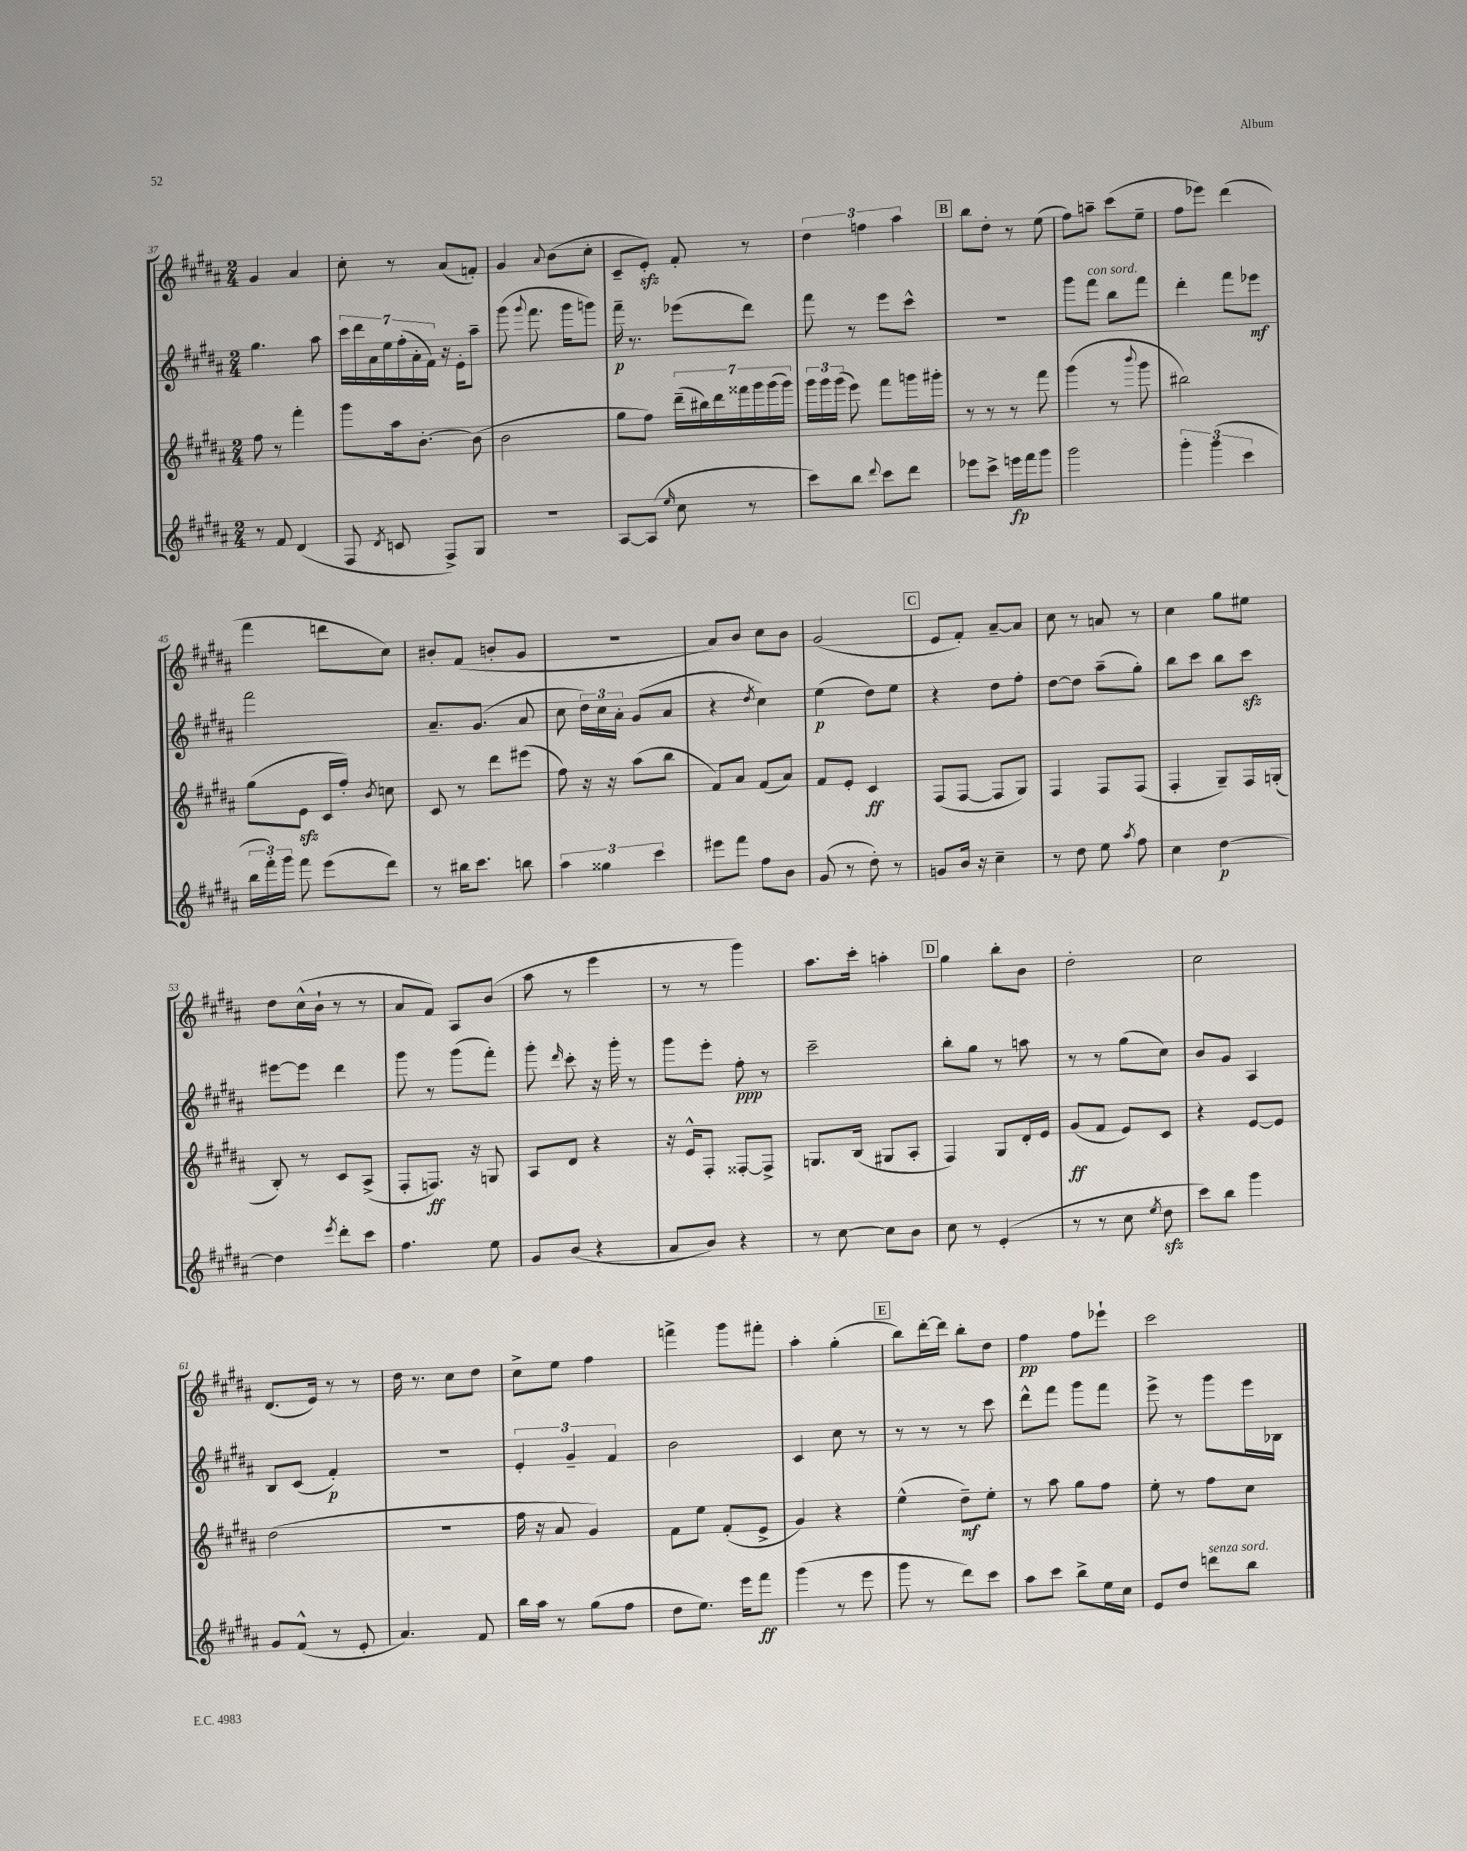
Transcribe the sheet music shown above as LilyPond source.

<<
\new StaffGroup <<
\new Staff = "s0" {
    \clef treble \key b \major \numericTimeSignature \time 2/4
    \autoBeamOff gis'4 ais'4 |
    cis''8-. r8 ais'8[( f'8]-.) |
    gis'4 \appoggiatura { ais'8 } b'8[( cis''8]-. |
    cis'8[-- e'8]-.\sfz) fis'8-. r8 |
    \tuplet 3/2 { dis''4 f''4 ais''4 } |
    \mark \markup { \box "B" } b''8[ dis''8]-. r8 e''8( |
    fis''8[) a''8]-- cis'''8[( e''8]-- |
    fis''8[ ees'''8]) dis'''4( |
    fis'''4 d'''8[ cis''8]) |
    bis'8[-. fis'8]( b'8[-. gis'8] |
    r2 |
    ais'8[) b'8] cis''8[ b'8] |
    gis'2( |
    \mark \markup { \box "C" } e'8[ fis'8]-.) ais'8[~-- ais'8] |
    cis''8 r8 a'8 r8 |
    cis''4 gis''8[ eis''8] |
    dis''8[ cis''16-^( b'16]-! r8 r8 |
    ais'8[ fis'8]) ais8[ b'8]( |
    ais''8 r8 e'''4 |
    r8 r8 gis'''4) |
    ais''8.[ cis'''16]-. a''4-. |
    \mark \markup { \box "D" } gis''4 b''8[-. b'8] |
    dis''2-. |
    cis''2 |
    dis'8.[( e'16]) r8 r8 |
    dis''16 r8. cis''8[ dis''8] |
    cis''8[-> e''8] fis''4 |
    f'''4-> gis'''8[ fis'''8]-. |
    ais''4-. gis''4-.( |
    \mark \markup { \box "E" } b''8[) dis'''16~-. dis'''16] b''8[-. dis''8] |
    fis''4\pp fis''8[ ees'''8]-! |
    cis'''2 \bar "|." |
}
\new Staff = "s1" {
    \clef treble \key b \major \numericTimeSignature \time 2/4
    \autoBeamOff gis''4. ais''8 |
    \tuplet 7/4 { cis'''16[ dis'''16 ais'16 e''16 fis''16-.( ais'16-. fis'16]) } r16 e'16[-. ais''8]-- |
    gis'''8( \appoggiatura { gis'''8 } fis'''8. gis'''16[ g'''8]) |
    fis'''16--\p r8. ees'''8[( dis'''8]) |
    fis'''8 r8 e'''8[ cis'''8]-^ |
    \mark \markup { \box "B" } R2 |
    gis'''8[ fis'''8]^\markup { \italic "con sord." } b''8[ fis'''8] |
    dis'''4-. fis'''8[ ees'''8]\mf |
    fis'''2 |
    ais'8.[-- gis'8.]( ais'8 |
    cis''8 \tuplet 3/2 { dis''16[) cis''16 ais'16]-. } gis'8[( ais'8] |
    r4 \acciaccatura { dis''8 } cis''4) |
    e''4\p( dis''8[) e''8] |
    \mark \markup { \box "C" } r4 dis''8[ fis''8]-. |
    dis''8[~ dis''8] ais''8[--( gis''8]-.) |
    b''8[ cis'''8] b''8[ cis'''8]\sfz |
    eis'''8[~ eis'''8] dis'''4 |
    gis'''8 r8 gis'''8[( fis'''8]-.) |
    gis'''8-. \grace { dis'''16 } cis'''8-. r16 gis'''16-. r8 |
    gis'''8[ e'''8]-. fis''8-.\ppp r8 |
    cis'''2-- |
    \mark \markup { \box "D" } b''8[-. gis''8] r8 a''8 |
    r8 r8 gis''8[( cis''8]) |
    b'8[ gis'8] ais4 |
    b8[ cis'8]( fis'4-.\p) |
    r2 |
    \tuplet 3/2 { e'4-. gis'4-- fis'4 } |
    b'2 |
    cis'4 cis''8 r8 |
    \mark \markup { \box "E" } r8 r8 r8 cis'''8 |
    dis'''8[-^ fis'''8] gis'''8[ fis'''8] |
    e'''8-> r8 gis'''8[ e'''16 bes16] \bar "|." |
}
\new Staff = "s2" {
    \clef treble \key b \major \numericTimeSignature \time 2/4
    \autoBeamOff fis''8 r8 fis'''4-. |
    gis'''8[ ais''16 b'8.]~-. b'8( |
    b'2 |
    gis''8[ fis''8]) \tuplet 7/4 { dis'''16[--( bis''16) dis'''16 fisis'''16 gis'''16 gis'''16( gis'''16]) } |
    \tuplet 3/2 { gis'''16[ gis'''16 gis'''16]( } e'''8) fis'''8[ g'''16 gis'''16]-. |
    \mark \markup { \box "B" } r8 r8 r8 fis'''8 |
    gis'''4( r8 \appoggiatura { b'''8 } gis'''8 |
    bis''2) |
    gis''8[( e'8]\sfz cis'16[ fis''16]-.) \acciaccatura { b'8 } c''8 |
    cis'8 r8 dis'''8[ eis'''8]( |
    fis''8) r16 r16 ais''8[( b''8] |
    fis'8[) ais'8] fis'8[( ais'8]) |
    fis'8[ e'8]-. cis'4\ff |
    \mark \markup { \box "C" } fis8[( fis8]~ fis8[ gis8]) |
    fis4 fis8[ fis8]( |
    fis4-. gis8[--) fis16 g16]-.( |
    b8-.) r8 cis'8[ ais8]->( |
    fis8[-. f8.]\ff) r16 g8 |
    ais8[ dis'8] r4 |
    r16 e'16[-^ fis8]-. fisis8[~-. fisis8]-> |
    g8.[ b16]( gis8[ ais8]-. |
    \mark \markup { \box "D" } fis4) gis8[ dis'16-. e'16] |
    gis'8[\ff( fis'8] e'8[) cis'8] |
    r4 e'8[~ e'8] |
    dis''2( |
    R2 |
    fis''16 r16 ais'8 gis'4) |
    fis'8[ e''8] fis'8[-.( e'8]-> |
    gis'4) r4 |
    \mark \markup { \box "E" } e''4-^( dis''8[--\mf) e''8]-. |
    r8 ais''8 gis''8[ fis''8] |
    e''8-. r8 fis''8[ cis''8] \bar "|." |
}
\new Staff = "s3" {
    \clef treble \key b \major \numericTimeSignature \time 2/4
    \autoBeamOff r8 fis'8 dis'4( |
    fis8 \acciaccatura { dis'8 } c'8 fis8[->) gis8] |
    r2 |
    ais8[~ ais8]( \grace { e''16 } cis''8 r8 |
    cis'''8[) b''8] \appoggiatura { dis'''8 } cis'''8[ dis'''8] |
    \mark \markup { \box "B" } ees'''8[ cis'''8]-> e'''16[\fp fis'''16 gis'''8] |
    gis'''2 |
    \tuplet 3/2 { gis'''4-. gis'''4( cis'''4 } |
    \tuplet 3/2 { b''16[ fis'''16-.) gis'''16] } fis'''8 e'''8[( dis'''8]) |
    r8 bis''16[ cis'''8.] b''8 |
    \tuplet 3/2 { ais''4 gisis''4 cis'''4 } |
    eis'''8[ fis'''8] fis''8[ b'8] |
    gis'8( r8 dis''8-.) r8 |
    \mark \markup { \box "C" } g'8[ b'16] r16 cis''4-- |
    r8 dis''8 e''8 \acciaccatura { ais''8 } fis''8 |
    cis''4 dis''4~\p |
    dis''4 \acciaccatura { e'''8 } dis'''8[-. cis'''8] |
    fis''4. e''8 |
    gis'8[ b'8]( r4 |
    ais'8[ b'8]) r4 |
    r8 cis''8~ cis''8[ b'8] |
    \mark \markup { \box "D" } cis''8 r8 e'4-.( |
    r8 r8 cis''8 \acciaccatura { e''8 } dis''8\sfz |
    cis'''8[) b''8] gis'''4 |
    gis'8[ fis'8]-^( r8 e'8-. |
    ais'4.) fis'8 |
    b''16[ ais''16] r8 gis''8[( fis''8] |
    dis''8[ e''8.]) e'''16[ fis'''8]\ff |
    gis'''4( r8 e'''8 |
    \mark \markup { \box "E" } gis'''8 r8 dis'''8[) cis'''8] |
    ais''8[ cis'''8] b''8[-> e''16 cis''16] |
    e'8[ dis''8] d'''8[^\markup { \italic "senza sord." } b''8] \bar "|." |
}
>>
>>
\layout { \context { \Score currentBarNumber = #37 } }
